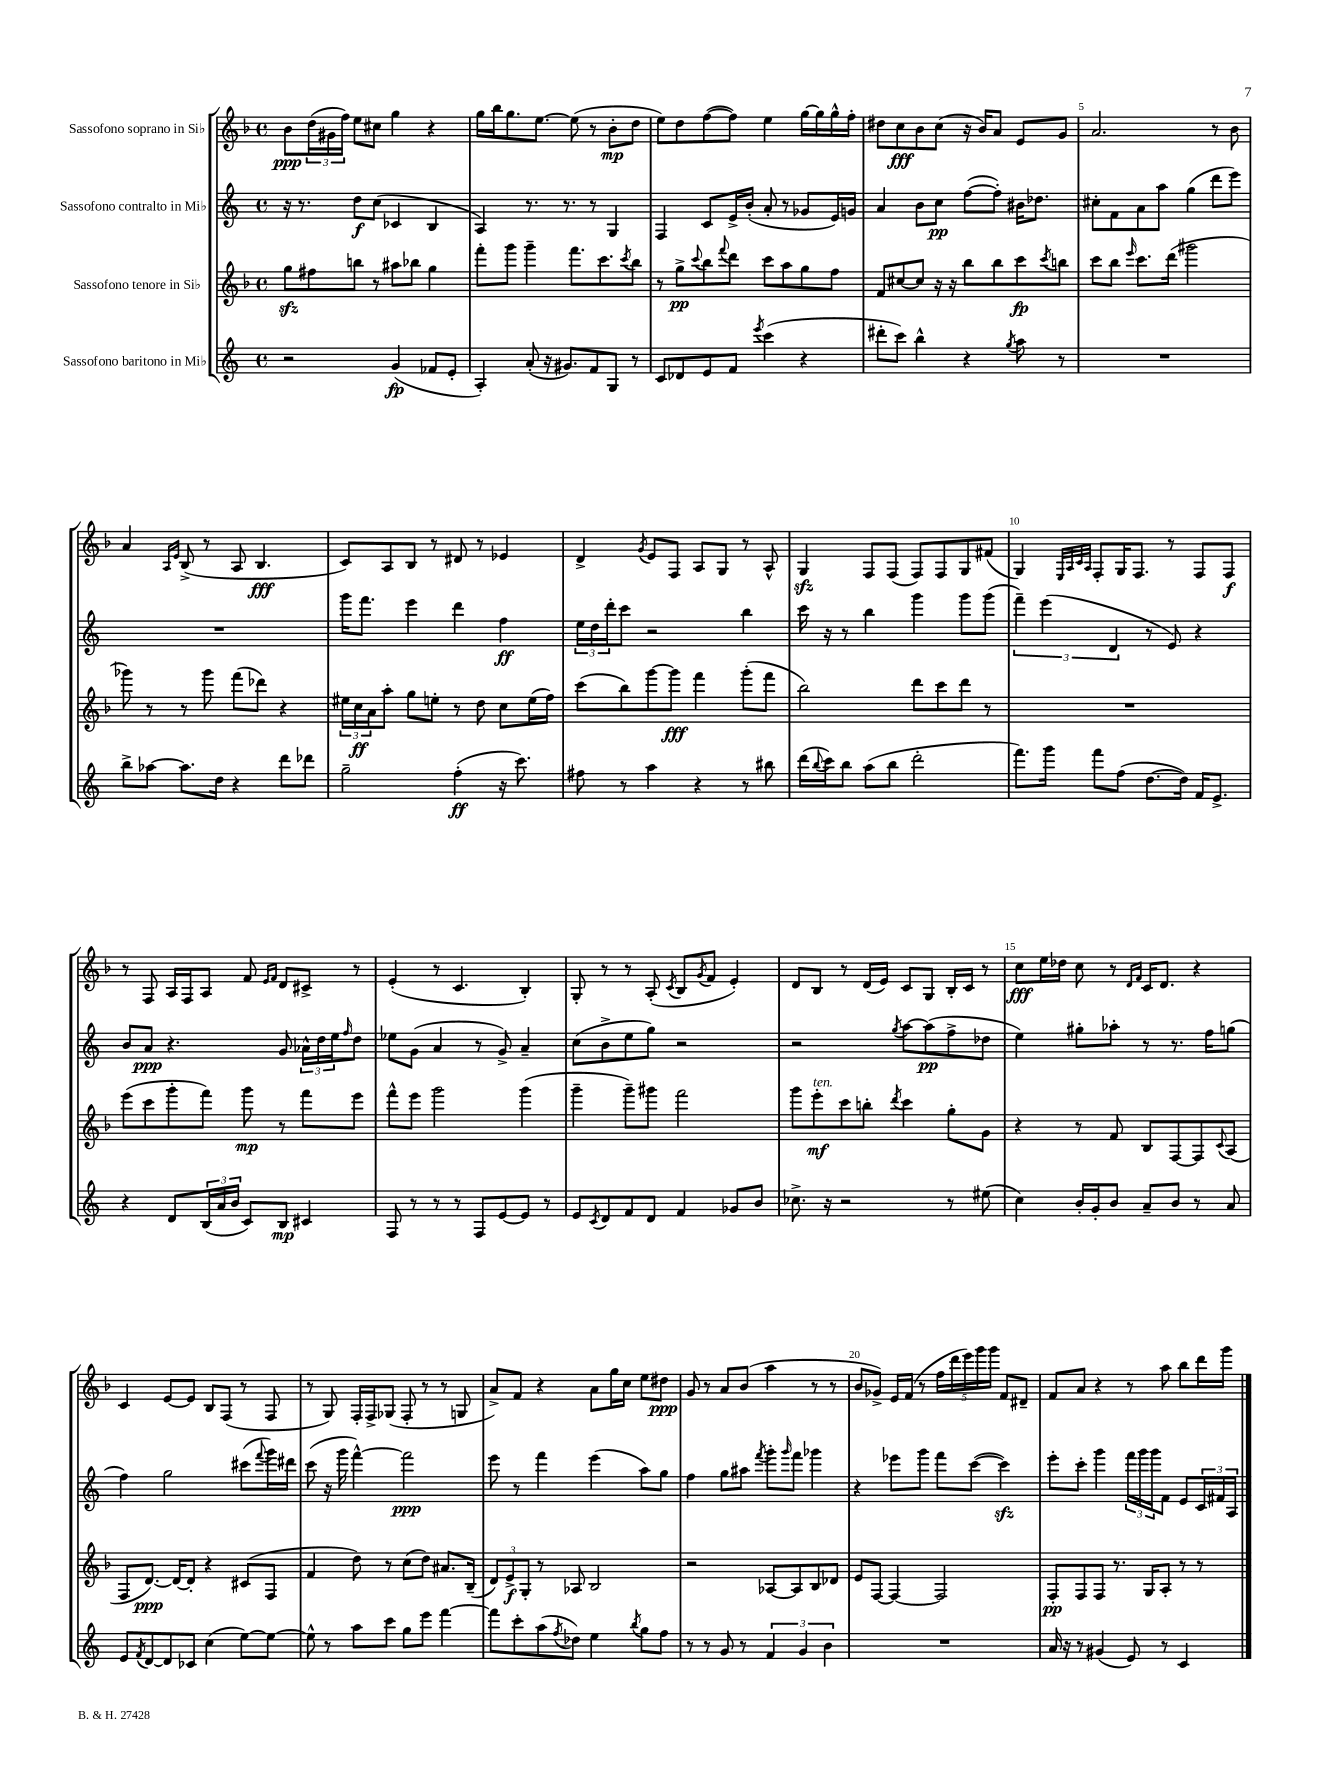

**kern	**dynam	**kern	**dynam	**kern	**dynam	**kern	**dynam
*part4	*part4	*part3	*part3	*part2	*part2	*part1	*part1
*staff4	*staff4	*staff3	*staff3	*staff2	*staff2	*staff1	*staff1
*I"Sassofono baritono in Mi♭	*	*I"Sassofono tenore in Si♭	*	*I"Sassofono contralto in Mi♭	*	*I"Sassofono soprano in Si♭	*
*clefG2	*	*clefG2	*	*clefG2	*	*clefG2	*
*k[]	*	*k[b-]	*	*k[]	*	*k[b-]	*
*M4/4	*	*M4/4	*	*M4/4	*	*M4/4	*
*met(c)	*	*met(c)	*	*met(c)	*	*met(c)	*
=1	=1	=1	=1	=1	=1	=1	=1
2r	.	8ggzz\L	.	16r	.	8b-\L	ppp
.	.	.	.	8.r	.	.	.
.	.	8ff#X\	.	.	.	(24dd\L	.
.	.	.	.	.	.	24g#X\	.
.	.	.	.	.	.	24ff\JJ)	.
.	.	8bbn\J	.	8dd\L	f	8ee\L	.
.	.	8r	.	(8cc\J	.	8cc#X\J	.
(4g/	fp	8aa#X\L	.	4c-X/	.	4gg\	.
.	.	8bb-X\J	.	.	.	.	.
8f-X/L	.	4gg\	.	4B/	.	4r	.
8e'/J	.	.	.	.	.	.	.
=2	=2	=2	=2	=2	=2	=2	=2
4A'/)	.	8fff'\L	.	4A/)	.	16gg\LL	.
.	.	.	.	.	.	16bb-\J	.
.	.	8ggg\J	.	.	.	8.gg\	.
(8a'/	.	4ggg~\	.	8.r	.	.	.
.	.	.	.	.	.	[8.ee\J	.
16r	.	.	.	.	.	.	.
8.g#X/L)	.	.	.	8.r	.	.	.
.	.	8.fff\L	.	.	.	(8ee\]	.
8f/	.	.	.	8r	.	8r	.
.	.	8.ccc\	.	.	.	.	.
8G/J	.	.	.	4G/	.	8b-'\L	mp
.	.	8qccc/	.	.	.	.	.
8r	.	8bb-\J	.	.	.	8dd\J	.
=3	=3	=3	=3	=3	=3	=3	=3
8c/L	.	8r	.	4F/	.	8ee\L)	.
8d-X/	.	8gg^\L	pp	.	.	8dd\	.
.	.	8qqccc/	.	.	.	.	.
8e/	.	8bb-\	.	8c/L	.	([8ff\	.
.	.	8qqfff/	.	.	.	.	.
8f/J	.	8ddd\J	.	16e^/L	.	8ff\J])	.
.	.	.	.	(16b'/JJ	.	.	.
8qeee/	.	.	.	.	.	.	.
(4ccc\	.	8ccc\L	.	8a'/	.	4ee\	.
.	.	8aa\	.	8r	.	.	.
4r	.	8gg\	.	8g-X/L	.	[16gg\LL	.
.	.	.	.	.	.	16gg\]	.
.	.	8ff\J	.	16e/L)	.	16gg^^\	.
.	.	.	.	16gn/JJ	.	16ff'\JJ	.
=4	=4	=4	=4	=4	=4	=4	=4
8ddd#X'\L	.	8f/L	.	4a/	.	8dd#X\L	.
8ccc\J)	.	[8cc#X/	.	.	.	8cc\	fff
4bb^^\	.	8cc#/J]	.	8b\L	.	8b-\	.
.	.	16r	.	8cc\J	pp	(8cc\J	.
.	.	16r	.	.	.	.	.
4r	.	8bb-\L	.	([8ff\L	.	16r	.
.	.	.	.	.	.	16b-/KL)	.
.	.	8bb-\	.	8ff'\J])	.	8a/J	.
8qgg/	.	.	.	.	.	.	.
8aa\	.	8ccc\	fp	16b#X\KL	.	8e/L	.
.	.	.	.	8.dd-X\J	.	.	.
.	.	8qccc/	.	.	.	.	.
8r	.	8bbn\J	.	.	.	8g/J	.
=5	=5	=5	=5	=5	=5	=5	=5
1r	.	8ccc\L	.	8cc#X'\L	.	2.a/	.
.	.	8bb-\J	.	8f\	.	.	.
.	.	16qqeee/	.	.	.	.	.
.	.	8.ccc\L	.	8a\	.	.	.
.	.	.	.	8aa\J	.	.	.
.	.	(16ddd\Jk	.	.	.	.	.
.	.	2ggg#X\	.	(4gg\	.	.	.
.	.	.	.	8ddd\L	.	8r	.
.	.	.	.	8eee\J)	.	8b-\	.
!!LO:LB:g=z
=6	=6	=6	=6	=6	=6	=6	=6
8bb^\L	.	8ggg-X\)	.	1r	.	4a/	.
[8aa-X\J	.	8r	.	.	.	.	.
.	.	.	.	.	.	16qqA/LL	.
.	.	.	.	.	.	16qqe/JJ	.
8.aa-\L]	.	8r	.	.	.	(8B-^/	.
.	.	8ggg-\	.	.	.	8r	.
16dd\Jk	.	.	.	.	.	.	.
4r	.	(8fff\L	.	.	.	8A/	.
.	.	8ddd-X\J)	.	.	.	4.B-/	fff
8ddd\L	.	4r	.	.	.	.	.
8ddd-X\J	.	.	.	.	.	.	.
=7	=7	=7	=7	=7	=7	=7	=7
2gg~\	.	24ee#X\LL	.	16ggg\KL	.	8c/L)	.
.	.	24cc\	ff	.	.	.	.
.	.	.	.	8.fff\J	.	.	.
.	.	24a\J	.	.	.	.	.
.	.	8aa'\J	.	.	.	8A/	.
.	.	8gg\L	.	4eee\	.	8B-/J	.
.	.	8een'\J	.	.	.	8r	.
(4ff'\	ff	8r	.	4ddd\	.	8d#X/	.
.	.	8dd\	.	.	.	8r	.
16r	.	8cc\L	.	4ff\	ff	4e-X/	.
8.ccc\)	.	.	.	.	.	.	.
.	.	(16ee\L	.	.	.	.	.
.	.	16ff\JJ)	.	.	.	.	.
=8	=8	=8	=8	=8	=8	=8	=8
8ff#X\	.	(8ccc\L	.	24ee\LL	.	4d^/	.
.	.	.	.	24dd\	.	.	.
.	.	.	.	24ddd'\J	.	.	.
8r	.	8bb-\)	.	8ccc\J	.	.	.
.	.	.	.	.	.	8qg/	.
4aa\	.	[8ggg\	.	2r	.	8e/L	.
.	.	8ggg\J]	fff	.	.	8F/J	.
4r	.	4fff\	.	.	.	8A/L	.
.	.	.	.	.	.	8G/J	.
8r	.	(8ggg'\L	.	4bb\	.	8r	.
8bb#X\	.	8fff\J	.	.	.	8A^^/	.
=9	=9	=9	=9	=9	=9	=9	=9
(16ddd\LL	.	2bb-\)	.	16ccc\	.	4Gzz/	.
8qqbb/	.	.	.	.	.	.	.
16ccc\J)	.	.	.	16r	.	.	.
8bb\J	.	.	.	8r	.	.	.
(8aa\L	.	.	.	4bb\	.	8F/L	.
8bb\J	.	.	.	.	.	(8F/J	.
2ddd'\	.	8ddd\L	.	4ggg\	.	8F/L)	.
.	.	8ccc\	.	.	.	8F/	.
.	.	8ddd\J	.	8ggg\L	.	8G/	.
.	.	8r	.	(8ggg\J	.	(8f#X/J	.
=10	=10	=10	=10	=10	=10	=10	=10
8.fff\L)	.	1r	.	6fff~\)	.	4G/)	.
.	.	.	.	(6eee\	.	.	.
16ggg\Jk	.	.	.	.	.	.	.
.	.	.	.	.	.	32qqE/LLL	.
.	.	.	.	.	.	32qqA/	.
.	.	.	.	.	.	32qqc/	.
.	.	.	.	.	.	32qqA/JJJ	.
8fff\L	.	.	.	.	.	8F'/L	.
.	.	.	.	6d/	.	.	.
(8ff\J	.	.	.	.	.	16G/K	.
.	.	.	.	.	.	8.F/J	.
[8.dd\L	.	.	.	8r	.	.	.
.	.	.	.	8e/)	.	8r	.
16dd\Jk])	.	.	.	.	.	.	.
16f/KL	.	.	.	4r	.	8F/L	.
8.e^/J	.	.	.	.	.	.	.
.	.	.	.	.	.	8F/J	f
!!LO:LB:g=z
=11	=11	=11	=11	=11	=11	=11	=11
4r	.	(8eee\L	.	8b/L	.	8r	.
.	.	8ccc\	.	8a/J	ppp	8F/	.
8d/L	.	8ggg'\	.	4.r	.	16A/LL	.
.	.	.	.	.	.	16F/J	.
(24B/L	.	8fff\J)	.	.	.	8A/J	.
24a/	.	.	.	.	.	.	.
24b/JJ	.	.	.	.	.	.	.
8c/L)	.	8ggg\	mp	.	.	8f/	.
.	.	.	.	.	.	16qqe/LL	.
.	.	.	.	.	.	16qqf/JJ	.
8B/J	mp	8r	.	8g/	.	8d/L	.
4c#X/	.	8fff\L	.	24a-X^^\LL	.	8c#X^/J	.
.	.	.	.	24dd\	.	.	.
.	.	.	.	24ee\J	.	.	.
.	.	.	.	16qqff/	.	.	.
.	.	8eee\J	.	8dd\J	.	8r	.
=12	=12	=12	=12	=12	=12	=12	=12
8F/	.	8fff^^\L	.	8ee-X\L	.	(4e'/	.
8r	.	8eee\J	.	(8g\J	.	.	.
8r	.	2ggg\	.	4a/	.	8r	.
8r	.	.	.	.	.	4.c/	.
8F/L	.	.	.	8r	.	.	.
[8e/	.	.	.	8g^/)	.	.	.
8e/J]	.	(4ggg\	.	4a~/	.	4B-'/)	.
8r	.	.	.	.	.	.	.
=13	=13	=13	=13	=13	=13	=13	=13
8e/L	.	4ggg~\	.	(8cc\L	.	8G'/	.
8qc/	.	.	.	.	.	.	.
8d/	.	.	.	8b^\	.	8r	.
8f/	.	8ggg~\L)	.	8ee\	.	8r	.
8d/J	.	8ggg#X\J	.	8gg\J)	.	(8A'/	.
.	.	.	.	.	.	8qc/	.
4f/	.	2fff\	.	2r	.	8B-/L	.
.	.	.	.	.	.	8qg/	.
.	.	.	.	.	.	8f/J	.
8g-X/L	.	.	.	.	.	4e'/)	.
8b/J	.	.	.	.	.	.	.
=14	=14	=14	=14	=14	=14	=14	=14
8.cc-X^\	.	8ggg\L	.	2r	.	8d/L	.
!	!	!LO:TX:a:i:t=ten.	!	!	!	!	!
.	.	8eee'\	mf	.	.	8B-/J	.
16r	.	.	.	.	.	.	.
2r	.	8ccc\	.	.	.	8r	.
.	.	8bbn'\J	.	.	.	(16d/LL	.
.	.	.	.	.	.	16e/JJ)	.
.	.	8qddd/	.	8qgg/	.	.	.
.	.	4ccc\	.	[8aa\L	.	8c/L	.
.	.	.	.	(8aa\]	pp	8G/J	.
8r	.	8gg'\L	.	8ff^\	.	16B-'/LL	.
.	.	.	.	.	.	16c/JJ	.
(8ee#X\	.	8g\J	.	8dd-X\J	.	8r	.
=15	=15	=15	=15	=15	=15	=15	=15
4cc\)	.	4r	.	4ee\)	.	8cc\L	fff
.	.	.	.	.	.	16ee\L	.
.	.	.	.	.	.	16dd-X\JJ	.
16b'/LL	.	8r	.	8gg#X'\L	.	8cc\	.
16g'/J	.	.	.	.	.	.	.
8b/J	.	8f/	.	8aa-X'\J	.	8r	.
.	.	.	.	.	.	16qqd/LL	.
.	.	.	.	.	.	16qqf/JJ	.
8a~/L	.	8B-/L	.	8r	.	16c/KL	.
.	.	.	.	.	.	8.d/J	.
8b/J	.	[8F/	.	8.r	.	.	.
8r	.	8F/]	.	.	.	4r	.
.	.	.	.	16ff\KL	.	.	.
.	.	8qqc/	.	.	.	.	.
8a/	.	(8A/J	.	(8ggn\J	.	.	.
!!LO:LB:g=z
=16	=16	=16	=16	=16	=16	=16	=16
8e/L	.	8F/L	.	4ff\)	.	4c/	.
8qf/	.	.	.	.	.	.	.
[8d/	.	[8.d/J)	ppp	.	.	.	.
8d/]	.	.	.	2gg\	.	[8e/L	.
.	.	16d/KL_	.	.	.	.	.
8c-X/J	.	8d'/J]	.	.	.	8e/J]	.
(4cc\	.	4r	.	.	.	8B-/L	.
.	.	.	.	.	.	(8F/J	.
[8ee\L)	.	(8c#X/L	.	(8ccc#X\L	.	8r	.
.	.	.	.	8qqfff/	.	.	.
8ee\J_	.	8F/J	.	16ggg\L)	.	8F/	.
.	.	.	.	16ddd#X\JJ	.	.	.
=17	=17	=17	=17	=17	=17	=17	=17
8ee^^\]	.	4f/	.	(8ccc\	.	8r	.
8r	.	.	.	16r	.	8G/)	.
.	.	.	.	16ggg\	.	.	.
8aa\L	.	8dd\)	.	[4fff^^\)	.	16F'/LL	.
.	.	.	.	.	.	16F^/J	.
8ccc\J	.	8r	.	.	.	(8G-X/J	.
8gg\L	.	(8cc\L	.	2fff\]	ppp	8F'/	.
8eee\J	.	8dd\J)	.	.	.	8r	.
[4fff\	.	8.a#X/L	.	.	.	8r	.
.	.	.	.	.	.	8Gn/	.
.	.	(16B-~/Jk	.	.	.	.	.
=18	=18	=18	=18	=18	=18	=18	=18
8fff\L]	.	12d/L)	.	8eee\	.	8a^/L)	.
.	.	12e^/	f	.	.	.	.
8ccc'\	.	.	.	8r	.	8f/J	.
.	.	12G'/J	.	.	.	.	.
(8aa\	.	8r	.	4fff\	.	4r	.
8qff/	.	.	.	.	.	.	.
8dd-X\J)	.	8A-X/	.	.	.	.	.
4ee\	.	2B-/	.	(4eee\	.	8a\L	.
.	.	.	.	.	.	16gg\L	.
.	.	.	.	.	.	16cc\JJ	.
8qbb/	.	.	.	.	.	.	.
8gg\L	.	.	.	8aa\L)	.	8ee\L	.
8ff\J	.	.	.	8gg\J	.	8dd#X\J	ppp
=19	=19	=19	=19	=19	=19	=19	=19
8r	.	2r	.	4ff\	.	8g/	.
8r	.	.	.	.	.	8r	.
8g/	.	.	.	8gg\L	.	8a/L	.
8r	.	.	.	8aa#X\J	.	(8b-/J	.
.	.	.	.	8qfff/	.	.	.
6f/	.	[8A-X/L	.	8ggg'\L	.	4aa\	.
.	.	.	.	16qqggg/	.	.	.
.	.	8A-/]	.	8fff\J	.	.	.
6g/	.	.	.	.	.	.	.
.	.	8B-/	.	4ggg-X\	.	8r	.
6b\	.	.	.	.	.	.	.
.	.	8d-X/J	.	.	.	8r	.
=20	=20	=20	=20	=20	=20	=20	=20
1r	.	8e/L	.	4r	.	8b-/L	.
.	.	[8F/J	.	.	.	8g-X^/J)	.
.	.	4F/_	.	8eee-X\L	.	16e/LL	.
.	.	.	.	.	.	(16f/JJ	.
.	.	.	.	8ggg\J	.	8r	.
.	.	2F/]	.	8fff\L	.	20ff\LL	.
.	.	.	.	.	.	20ddd\	.
.	.	.	.	.	.	20eee\)	.
.	.	.	.	([8ccc\J	.	.	.
.	.	.	.	.	.	20ggg\	.
.	.	.	.	.	.	20ggg\JJ	.
.	.	.	.	4ccczz\])	.	8f/L	.
.	.	.	.	.	.	8d#X~/J	.
=21	=21	=21	=21	=21	=21	=21	=21
16a/	.	8F'/L	pp	8eee'\L	.	8f/L	.
16r	.	.	.	.	.	.	.
8r	.	8F/	.	8ccc'\J	.	8a/J	.
(4g#X/	.	8F/J	.	4ggg\	.	4r	.
.	.	8.r	.	.	.	.	.
8e/)	.	.	.	24fff\LL	.	8r	.
.	.	.	.	24ggg\	.	.	.
.	.	16G/KL	.	.	.	.	.
.	.	.	.	24ggg\J	.	.	.
8r	.	8A'/J	.	8f\J	.	8aa\	.
4c/	.	8r	.	8e/L	.	8bb-\L	.
.	.	8r	.	24c/L	.	16ddd\L	.
.	.	.	.	24f#X/	.	.	.
.	.	.	.	.	.	16ggg\JJ	.
.	.	.	.	24A/JJ	.	.	.
==	==	==	==	==	==	==	==
*-	*-	*-	*-	*-	*-	*-	*-
